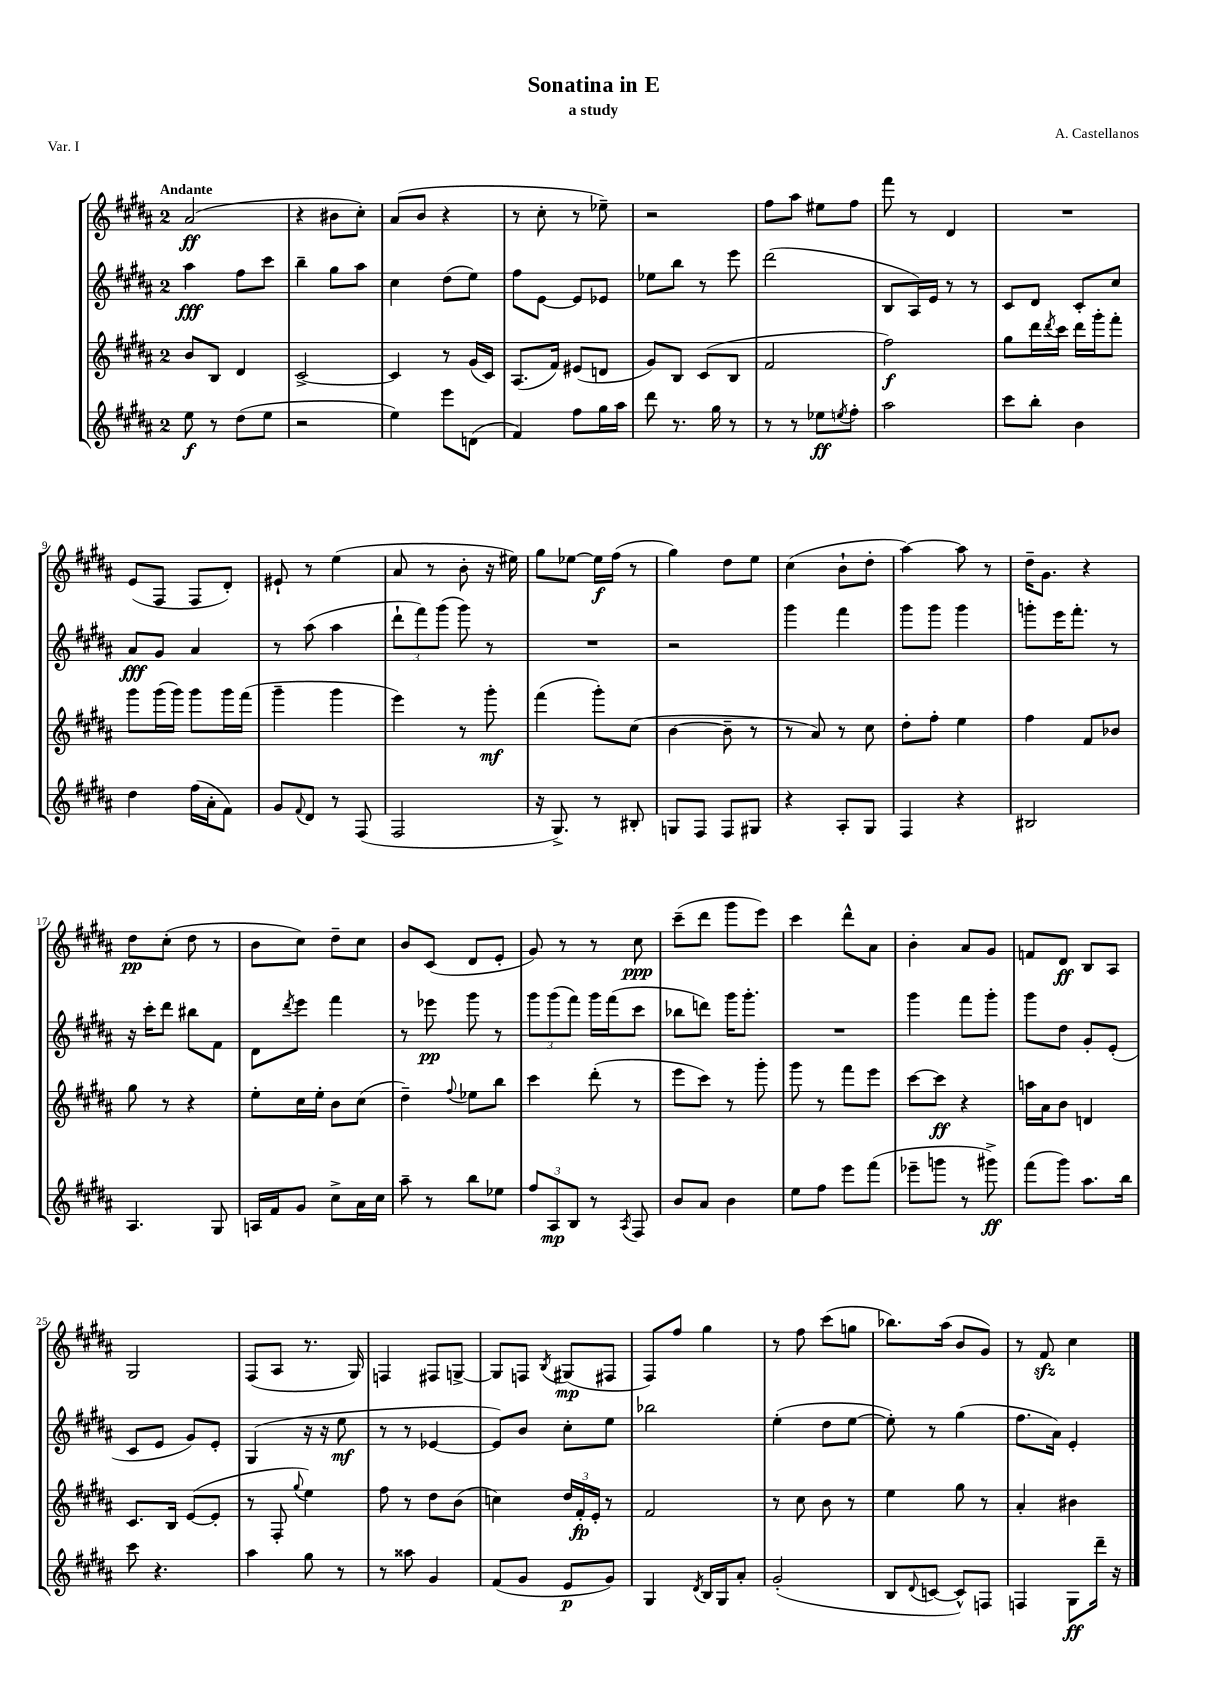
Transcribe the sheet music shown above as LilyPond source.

\header { title = "Sonatina in E" composer = "A. Castellanos" subtitle = "a study" piece = "Var. I" }
<<
\new StaffGroup <<
\new Staff = "s0" {
    \clef treble \key b \major \once \override Staff.TimeSignature.style = #'single-digit \time 2/4 \tempo "Andante"
    ais'2\ff( |
    r4 bis'8 cis''8-.) |
    ais'8( b'8 r4 |
    r8 cis''8-. r8 ees''8--) |
    r2 |
    fis''8 ais''8 eis''8 fis''8 |
    fis'''8 r8 dis'4 |
    R2 |
    e'8( fis8 fis8 dis'8-.) |
    eis'8-! r8 e''4( |
    ais'8 r8 b'8-. r16 eis''16) |
    gis''8 ees''8~ ees''16\f fis''16( r8 |
    gis''4) dis''8 e''8 |
    cis''4( b'8-! dis''8-. |
    ais''4~) ais''8 r8 |
    dis''16-- gis'8. r4 |
    dis''8\pp cis''8-.( dis''8 r8 |
    b'8 cis''8) dis''8-- cis''8 |
    b'8 cis'8( dis'8 e'8-. |
    gis'8) r8 r8 cis''8\ppp |
    cis'''8--( dis'''8 gis'''8 e'''8) |
    cis'''4 dis'''8-^ ais'8 |
    b'4-. ais'8 gis'8 |
    f'8 dis'8\ff b8 ais8 |
    gis2 |
    fis8( ais8 r8. gis16) |
    f4 fis8 g8~-> |
    g8 f8 \acciaccatura { b8 } gis8\mp( fis8 |
    fis8) fis''8 gis''4 |
    r8 fis''8 cis'''8( g''8 |
    bes''8.) ais''16( b'8 gis'8) |
    r8 fis'8\sfz cis''4 \bar "|." |
}
\new Staff = "s1" {
    \clef treble \key b \major \once \override Staff.TimeSignature.style = #'single-digit \time 2/4
    ais''4\fff fis''8 cis'''8 |
    b''4-- gis''8 ais''8 |
    cis''4 dis''8( e''8) |
    fis''8 e'8~ e'8 ees'8 |
    ees''8 b''8 r8 e'''8 |
    dis'''2( |
    b8 ais16) e'16 r8 r8 |
    cis'8 dis'8 cis'8-. cis''8 |
    ais'8\fff gis'8 ais'4 |
    r8 ais''8( ais''4 |
    \tuplet 3/2 { dis'''8-! fis'''8) gis'''8( } gis'''8) r8 |
    R2 |
    r2 |
    gis'''4 fis'''4 |
    gis'''8 gis'''8 gis'''4 |
    g'''8-. e'''16 fis'''8.-. r8 |
    r16 cis'''16-. dis'''8 bis''8 fis'8 |
    dis'8 \acciaccatura { dis'''8 } e'''8 fis'''4 |
    r8 ees'''8\pp gis'''8 r8 |
    \tuplet 3/2 { gis'''8 gis'''8( fis'''8) } gis'''16 fis'''16( cis'''8 |
    bes''8 d'''8) gis'''16 gis'''8.-. |
    R2 |
    gis'''4 fis'''8 gis'''8-. |
    gis'''8 dis''8 gis'8-. e'8-.( |
    cis'8 e'8 gis'8) e'8-. |
    gis4( r16 r16 e''8\mf |
    r8 r8 ees'4~ |
    ees'8) b'8 cis''8-. e''8 |
    bes''2 |
    e''4-.( dis''8 e''8~ |
    e''8-.) r8 gis''4( |
    fis''8. ais'16) e'4-. \bar "|." |
}
\new Staff = "s2" {
    \clef treble \key b \major \once \override Staff.TimeSignature.style = #'single-digit \time 2/4
    b'8 b8 dis'4 |
    cis'2~-> |
    cis'4 r8 gis'16( cis'16) |
    ais8.( fis'16) eis'8( d'8 |
    gis'8) b8 cis'8( b8 |
    fis'2 |
    fis''2\f) |
    gis''8 dis'''16 \acciaccatura { dis'''8 } cis'''16 dis'''16 gis'''16-. fis'''8-. |
    gis'''8 gis'''16( gis'''16) gis'''8 gis'''16 fis'''16( |
    gis'''4-- gis'''4 |
    e'''4) r8 gis'''8-.\mf |
    fis'''4( gis'''8-.) cis''8( |
    b'4~ b'8-- r8 |
    r8 ais'8) r8 cis''8 |
    dis''8-. fis''8-. e''4 |
    fis''4 fis'8 bes'8 |
    gis''8 r8 r4 |
    e''8-. cis''16 e''16-. b'8 cis''8( |
    dis''4--) \appoggiatura { fis''8 } ees''8 b''8 |
    cis'''4 dis'''8-.( r8 |
    e'''8 cis'''8) r8 gis'''8-. |
    gis'''8 r8 fis'''8 e'''8 |
    cis'''8~ cis'''8\ff r4 |
    a''16 ais'16 b'8 d'4 |
    cis'8. b16 e'8~( e'8-. |
    r8 fis8-. \appoggiatura { gis''8 } e''4) |
    fis''8 r8 dis''8 b'8( |
    c''4) \tuplet 3/2 { dis''16 fis'16-.\fp e'16-. } r8 |
    fis'2 |
    r8 cis''8 b'8 r8 |
    e''4 gis''8 r8 |
    ais'4-. bis'4 \bar "|." |
}
\new Staff = "s3" {
    \clef treble \key b \major \once \override Staff.TimeSignature.style = #'single-digit \time 2/4
    e''8\f r8 dis''8( e''8 |
    r2 |
    e''4) e'''8 d'8( |
    fis'4) fis''8 gis''16 ais''16 |
    dis'''8 r8. gis''16 r8 |
    r8 r8 ees''8\ff \acciaccatura { e''8 } fis''8-. |
    ais''2 |
    cis'''8 b''8-. b'4 |
    dis''4 fis''16( ais'16-. fis'8) |
    gis'8 \appoggiatura { fis'8 } dis'8 r8 fis8( |
    fis2 |
    r16 gis8.->) r8 bis8-. |
    g8 fis8 fis8 gis8 |
    r4 ais8-. gis8 |
    fis4 r4 |
    bis2 |
    ais4. gis8 |
    a16 fis'16 gis'8 cis''8-> ais'16 cis''16 |
    ais''8-- r8 b''8 ees''8 |
    \tuplet 3/2 { fis''8 ais8\mp b8 } r8 \acciaccatura { ais8 } fis8 |
    b'8 ais'8 b'4 |
    e''8 fis''8 e'''8 fis'''8( |
    ees'''8-- g'''8 r8 gis'''8->\ff) |
    fis'''8( gis'''8) ais''8. b''16 |
    cis'''8 r4. |
    ais''4 gis''8 r8 |
    r8 aisis''8 gis'4 |
    fis'8( gis'8 e'8\p gis'8) |
    gis4 \acciaccatura { dis'8 } b16 gis16 ais'8-. |
    gis'2-.( |
    b8 \appoggiatura { dis'8 } c'8~ c'8-^) f8 |
    f4 gis8\ff dis'''16-- r16 \bar "|." |
}
>>
>>
